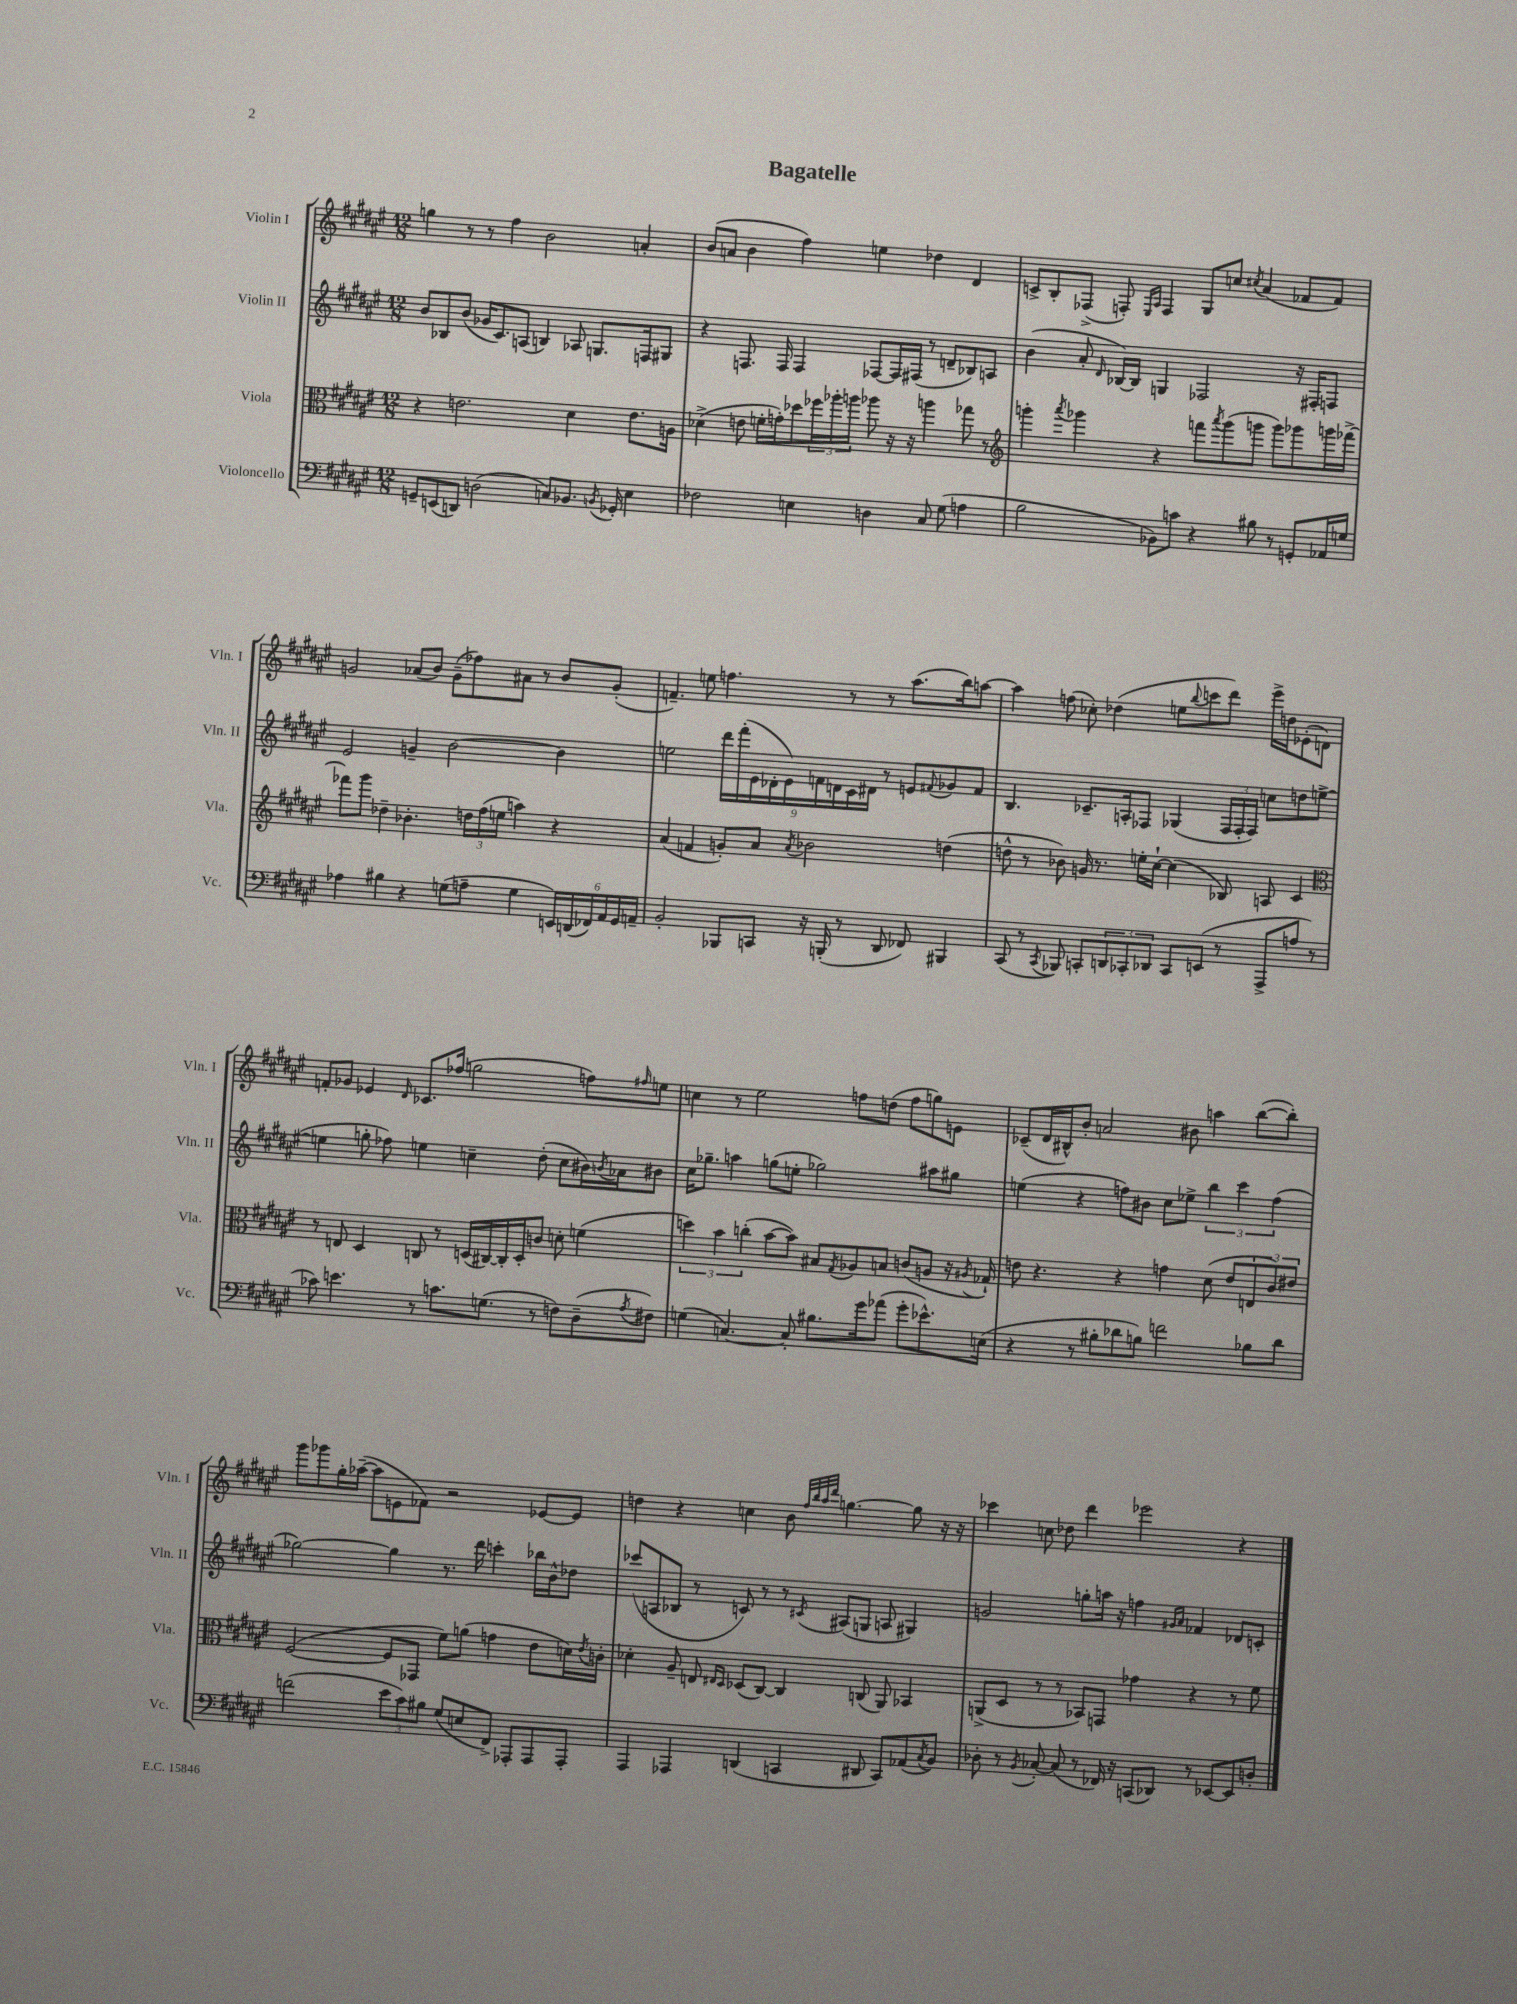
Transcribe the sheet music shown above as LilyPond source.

\header { title = "Bagatelle" }
<<
\new StaffGroup <<
\new Staff = "s0" \with { instrumentName = "Violin I" shortInstrumentName = "Vln. I" } {
    \clef treble \key fis \major \numericTimeSignature \time 12/8
    g''4 r8 r8 fis''4 b'2 a'4-. |
    b'8( a'8 b'4 fis''4) e''4 des''4 dis'4 |
    c'8-> b8-. fes8->( f8-.) \grace { eis16 ais16 } f4 gis8 c''8 \acciaccatura { cis''8 } ais'4( fes'8 fes'8) |
    g'2 aes'8( b'8) g'8--( fes''8) ais'8 r8 b'8 g'8-.( |
    f'4.--) e''8 f''4. r8 r8 ais''8.( b''16) a''8~ |
    a''4 f''8( ces''8-.) des''4( e''8 \appoggiatura { b''8 } c'''8 dis'''8) eis'''16-> d''16 ees'8-.( d'8) |
    f'8-. ges'8 ees'4 \grace { dis'16 } ces'8. fes''16( g''2 f''8) \grace { fis''16 } e''8 |
    c''4 r8 eis''2 f''8 d''8( f''8 g''8) e'8 |
    ces'8--( dis'16 bis16-^) b'8-. a'2 bis'8 a''4 b''8~( b''8-.) |
    gis'''8 ges'''8 gis''16-. aes''16~--( aes''8 e'8 fes'8) r2 ees'8~ ees'8 |
    d''4 r4 c''4 b'8 \grace { fis''32 b''32 ais''32 dis'''32 } g''4.~ g''8 r16 r16 |
    ces'''4 c''8 des''8 dis'''4 ees'''2 r4 \bar "|." |
}
\new Staff = "s1" \with { instrumentName = "Violin II" shortInstrumentName = "Vln. II" } {
    \clef treble \key fis \major \numericTimeSignature \time 12/8
    b'8 bes8 b'8( ges'16 cis'8.) a8( b4) aes8 g8. f16 gis8 |
    r4 f8. f16 f4 fes8~ fes16 fis16( r8 d'8-- bes8) a8 |
    b'4( ais'8-. \grace { dis'16 } bes16~) bes16 g4 fes2 r16 fis16-. f8 |
    eis'2 g'4-- b'2~ b'4 |
    e''2 \tuplet 9/8 { dis'''16 fis'''16-.( eis'16 des'16-. eis'16) f'16 d'16 cis'16 dis'16 } r8 e'8 \appoggiatura { fis'8 } ges'8 fis'8 |
    b4. ces'8.-- a16-. fes8 ges4( \tuplet 3/2 { fes16 fes16-. fes16) } c''8 d''8 e''8~->( |
    e''4 g''8-. fes''8) e''4 c''4-- dis''8-.( c''8 bis'16) \acciaccatura { b'8 } aes'16 bis'8 |
    cis''16 ges''8.-- a''4 g''8( e''8-. ges''2) ais''8 gis''8 |
    e''4( r4 f''8) bis'8 cis''8 ees''8-> \tuplet 3/2 { b''4 cis'''4 f''4( } |
    ges''2~) ges''4 r8. dis'''16 c'''4-. bes''16 b'16-^ des''8 |
    ces'''8( a8 bes8 r8 c'8) r8 r8 \acciaccatura { cis'8 } ais8( g8 a8 gis4) |
    g'2 g''8-. a''16 r16 f''4 \grace { gis'16 ais'16 } fes'4 des'8 c'8-. \bar "|." |
}
\new Staff = "s2" \with { instrumentName = "Viola" shortInstrumentName = "Vla." } {
    \clef alto \key fis \major \numericTimeSignature \time 12/8
    r4 e'2. dis'4 e'8. a16 |
    des'4->( e'8 f'16-. g'16-.) des''8 \tuplet 3/2 { fes''16 aes''16-. a''16 } aes''8 r16 r16 a''4 ges''8 r8 |
    \clef treble g'''4-. \acciaccatura { ais'''8 } ges'''4 r4 f'''8 \acciaccatura { ais'''8 } ges'''8( g'''8 g'''8) ges'''8 g'''16 fes'''16~-> |
    fes'''8 gis'''8 des''4-- bes'4.-. \tuplet 3/2 { d''16 fis''16( e''16 } a''4) r4 |
    ais'4( f'4 g'8-.) ais'8 \acciaccatura { ais'8 } bes'2 d''4( |
    d''8-^ r8 bes'8) g'16 r8. e''16-. cis''16~-! cis''4( bes8) a8 cis'4 |
    \clef alto r8 e8 dis4 c8 r8 d16( cis16~) cis16-. d16-. c'8 d'8-. f'4( |
    \tuplet 3/2 { d''4) b'4 c''4-.( } b'8~ b'8) bis8 \acciaccatura { gis8 } aes8 b8 c'8( a8 r16 \acciaccatura { ais8 } ges16-!) |
    e'8 r4. r4 g'4 dis'8( e'8 \tuplet 3/2 { e8 cis'8) eis'8 } |
    fis2~( fis8 ges,8 fis'8) a'8( g'4 eis'8 d'16) \acciaccatura { eis'8 } c'16-. |
    des'4-. ais8-- e8 \grace { eis16 dis16 } des8( cis8~) cis4 c8( ais,8) bes,4 |
    a,8->( dis8 r8 r8 bes,8) g,8 ges'4 r4 r8 fis'8 \bar "|." |
}
\new Staff = "s3" \with { instrumentName = "Violoncello" shortInstrumentName = "Vc." } {
    \clef bass \key fis \major \numericTimeSignature \time 12/8
    g,8-- e,8( d,8) d2( c8) bes,8. \acciaccatura { b,8 } ges,16-. eis4 |
    fes2 e4 d4 cis8 gis8( a4 |
    b2 bes,8) c'8 r4 bis8 r8 g,8-. aes,16 g16 |
    aes4 bis4 r4 g8( a8-- g4 \tuplet 6/4 { e,16) d,16( fes,16) ais,16 gis,16 a,16-- } |
    b,2-. bes,,8 c,8 r16 b,,16-.( r8 dis,8 fes,8) bis,,4 |
    cis,8( r8 \acciaccatura { cis,8 } bes,,8) c,8-. \tuplet 3/2 { d,8 ces,8-. des,8 } ces,8 e,8( r8 ais,,8-> a8 r8 |
    ces'8) e'4. r8 c'8. g8.( r8 f8) dis8--( \acciaccatura { ais8 } fis8) |
    g4( c4.~) c8-. bis8. gis'16 aes'8( gis'8-. ees'8.-^) e16( |
    r4 r8 bis8-. des'8 b8) f'2 bes8 des'8 |
    f'2( \tuplet 3/2 { eis'8 cis'8) bis8 } gis8( e8 fis,8->) aes,,8-. aes,,8 aes,,8-. |
    ais,,4 aes,,4 d,4( c,4 dis,8 c,8) aes,8( \acciaccatura { cis8 } b,8) |
    des8-. r8 \acciaccatura { b,8 } ces8~-. ces8( r8 fes,16) r16 c,8( des,8) r8 ees,8~ ees,8 d8-. \bar "|." |
}
>>
>>
\layout { \context { \Score \remove "Bar_number_engraver" } }
